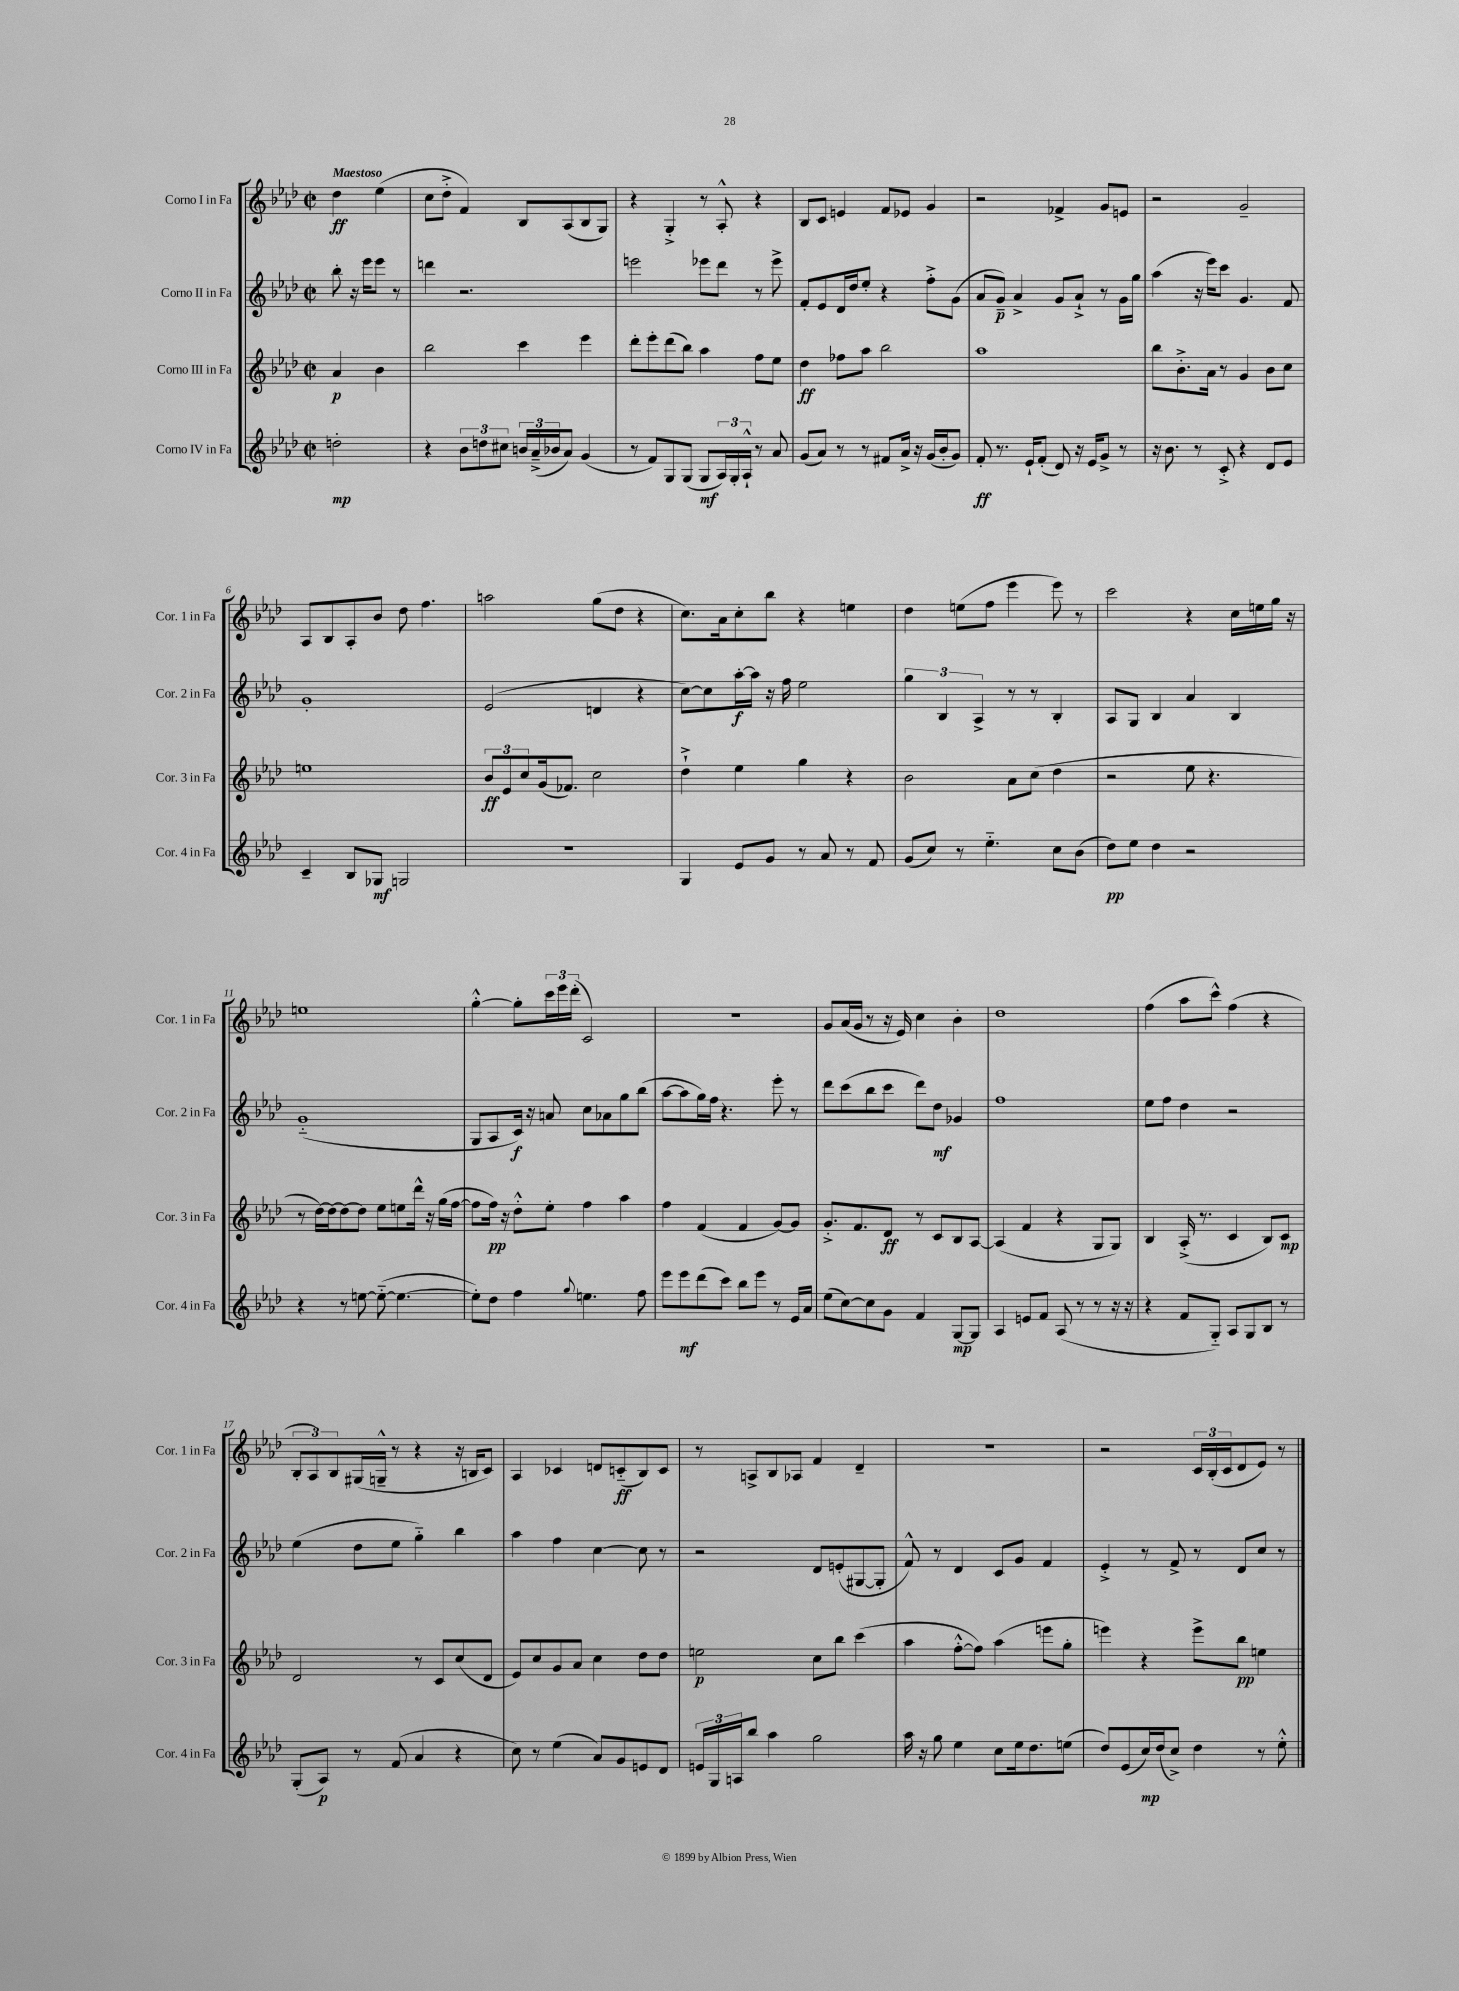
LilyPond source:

<<
\new StaffGroup <<
\new Staff = "s0" \with { instrumentName = "Corno I in Fa" shortInstrumentName = "Cor. 1 in Fa" } {
    \clef treble \key aes \major \defaultTimeSignature \time 2/2 \partial 2 \tempo "Maestoso"
    des''4\ff ees''4( |
    c''8 des''8-.-> f'4) bes8 aes8( bes8 g8) |
    r4 g4-.-> r8 aes8-.-^ r4 |
    bes8 c'8 e'4 f'8 ees'8 g'4 |
    r2 fes'4-> g'8 e'8 |
    r2 g'2-- |
    aes8 bes8 aes8-. bes'8 des''8 f''4. |
    a''2 g''8( des''8 r4 |
    c''8.) aes'16 c''8-. bes''8 r4 e''4 |
    des''4 e''8( f''8 ees'''4 ees'''8) r8 |
    c'''2 r4 c''16 e''16 g''16 r16 |
    e''1 |
    g''4~-.-^ g''8-. \tuplet 3/2 { c'''16 ees'''16 des'''16-.( } c'2) |
    R1 |
    g'8 aes'16( g'16 r8 r16 ees'16) c''4 bes'4-. |
    des''1 |
    f''4( aes''8 c'''8-^) f''4( r4 |
    \tuplet 3/2 { bes8-. aes8) bes8 } gis16( g16---^ r8 r4 r16 b16 c'8) |
    aes4 ces'4 d'8 c'8-_\ff( bes8) c'8 |
    r8 a8-> bes8 aes8 f'4 des'4-- |
    R1 |
    r2 \tuplet 3/2 { c'16 bes16-.( c'16 } des'8 ees'8) r8 \bar "|." |
}
\new Staff = "s1" \with { instrumentName = "Corno II in Fa" shortInstrumentName = "Cor. 2 in Fa" } {
    \clef treble \key aes \major \defaultTimeSignature \time 2/2 \partial 2
    bes''8-. r16 ees'''16 ees'''8 r8 |
    d'''4 r2. |
    e'''2 ees'''8 des'''8 r8 ees'''8-> |
    f'8-. ees'8 des'16 des''16 ees''8-. r4 f''8-.-> g'8( |
    aes'8 g'8--\p) aes'4-> g'8 aes'8-!-> r8 g'16 g''16 |
    aes''4( r16 ees'''16) c'''8 g'4. f'8 |
    g'1-. |
    ees'2( d'4 r4 |
    c''8~) c''8 aes''16~-.\f aes''16 r16 f''16 ees''2 |
    \tuplet 3/2 { g''4 bes4 aes4-> } r8 r8 bes4-. |
    aes8 g8 bes4 aes'4 bes4 |
    g'1-_( |
    g8 aes8 c'16\f) r16 a'8 c''8 aes'8 g''8 bes''8( |
    aes''8~ aes''8 g''16) f''16 r4. ees'''8-. r8 |
    des'''8 c'''8( bes''8 c'''8 des'''8) des''8\mf ges'4 |
    f''1 |
    ees''8 f''8 des''4 r2 |
    ees''4( des''8 ees''8 g''4-_) bes''4 |
    aes''4 f''4 c''4~ c''8 r8 |
    r2 des'8 e'8-.( gis8~ gis8-. |
    f'8-^) r8 des'4 c'8 g'8 f'4 |
    ees'4-.-> r8 f'8-> r8 des'8 c''8 r8 \bar "|." |
}
\new Staff = "s2" \with { instrumentName = "Corno III in Fa" shortInstrumentName = "Cor. 3 in Fa" } {
    \clef treble \key aes \major \defaultTimeSignature \time 2/2 \partial 2
    aes'4\p bes'4 |
    bes''2 c'''4 ees'''4 |
    des'''8-. ees'''8-. des'''8( bes''8) aes''4 f''8 ees''8 |
    des''4\ff fes''8 aes''8 bes''2 |
    aes''1 |
    bes''8 bes'8.-.-> aes'16 r8 g'4 bes'8 c''8 |
    e''1 |
    \tuplet 3/2 { bes'8\ff ees'8 c''8 } g'16( fes'8.) c''2 |
    des''4-!-> ees''4 g''4 r4 |
    bes'2 aes'8 c''8( des''4 |
    r2 ees''8 r4. |
    r8 des''16~) des''16~ des''8~ des''8 ees''8 e''8 des'''16-^ r16 g''16( f''16~ |
    f''8 f''16\pp) r16 des''8-.-^ ees''8-. f''4 aes''4 |
    f''4 f'4( f'4 g'8~) g'8 |
    g'8.-.-> f'8. des'8\ff r8 c'8 bes8 aes8~ |
    aes4( f'4 r4 g8 g8) |
    bes4 aes16-.->( r8. c'4 bes8) c'8\mp |
    des'2 r8 c'8 c''8( des'8 |
    ees'8) c''8 g'8 aes'8 c''4 des''8 des''8 |
    e''2\p c''8 bes''8 c'''4( |
    aes''4 f''8~-.-^ f''8) aes''4( e'''8 g''8-. |
    e'''4) r4 e'''8-> bes''8\pp e''4 \bar "|." |
}
\new Staff = "s3" \with { instrumentName = "Corno IV in Fa" shortInstrumentName = "Cor. 4 in Fa" } {
    \clef treble \key aes \major \defaultTimeSignature \time 2/2 \partial 2
    d''2-.\mp |
    r4 \tuplet 3/2 { bes'8 d''8 cis''8 } \tuplet 3/2 { b'16 aes'16--->( bes'16 } aes'8) g'4( |
    r8 f'8) g8 g8( g8\mf \tuplet 3/2 { aes16) g16-. aes16-!-^ } r8 aes'8 |
    g'8( aes'8) r8 r8 fis'8 aes'16-> r16 g'16( bes'16-. g'8) |
    f'8-.\ff r8. ees'16-! f'8-.( des'8) r16 ees'16 g'8-> r8 |
    r16 bes'8. r8 c'8-.-> r4 des'8 ees'8 |
    c'4-- bes8 ges8\mf g2 |
    R1 |
    g4 ees'8 g'8 r8 aes'8 r8 f'8 |
    g'8( c''8) r8 ees''4.-_ c''8 bes'8( |
    des''8\pp) ees''8 des''4 r2 |
    r4 r8 e''8~ e''8~-_( e''4.~ |
    e''8-.) des''8 f''4 \appoggiatura { g''8 } e''4. f''8 |
    ees'''8 ees'''8\mf des'''8( c'''8) bes''8 ees'''8 r8 ees'16 aes'16 |
    ees''8( c''8~) c''8 g'8 f'4 g8~\mp g8 |
    aes4 e'8 f'8 aes8( r8 r8 r16 r16 |
    r4 f'8 g8-_) aes8 g8 bes8 r8 |
    g8-.( aes8\p) r8 f'8( aes'4 r4 |
    c''8) r8 ees''4( aes'8) g'8 e'8 des'8 |
    \tuplet 3/2 { e'16 g16 a16 } bes''8 aes''4 g''2 |
    aes''16 r16 g''8 ees''4 c''8 ees''16 des''8. e''8( |
    des''8) ees'8( c''16\mp) des''16( c''8->) des''4 r8 ees''8-.-^ \bar "|." |
}
>>
>>
